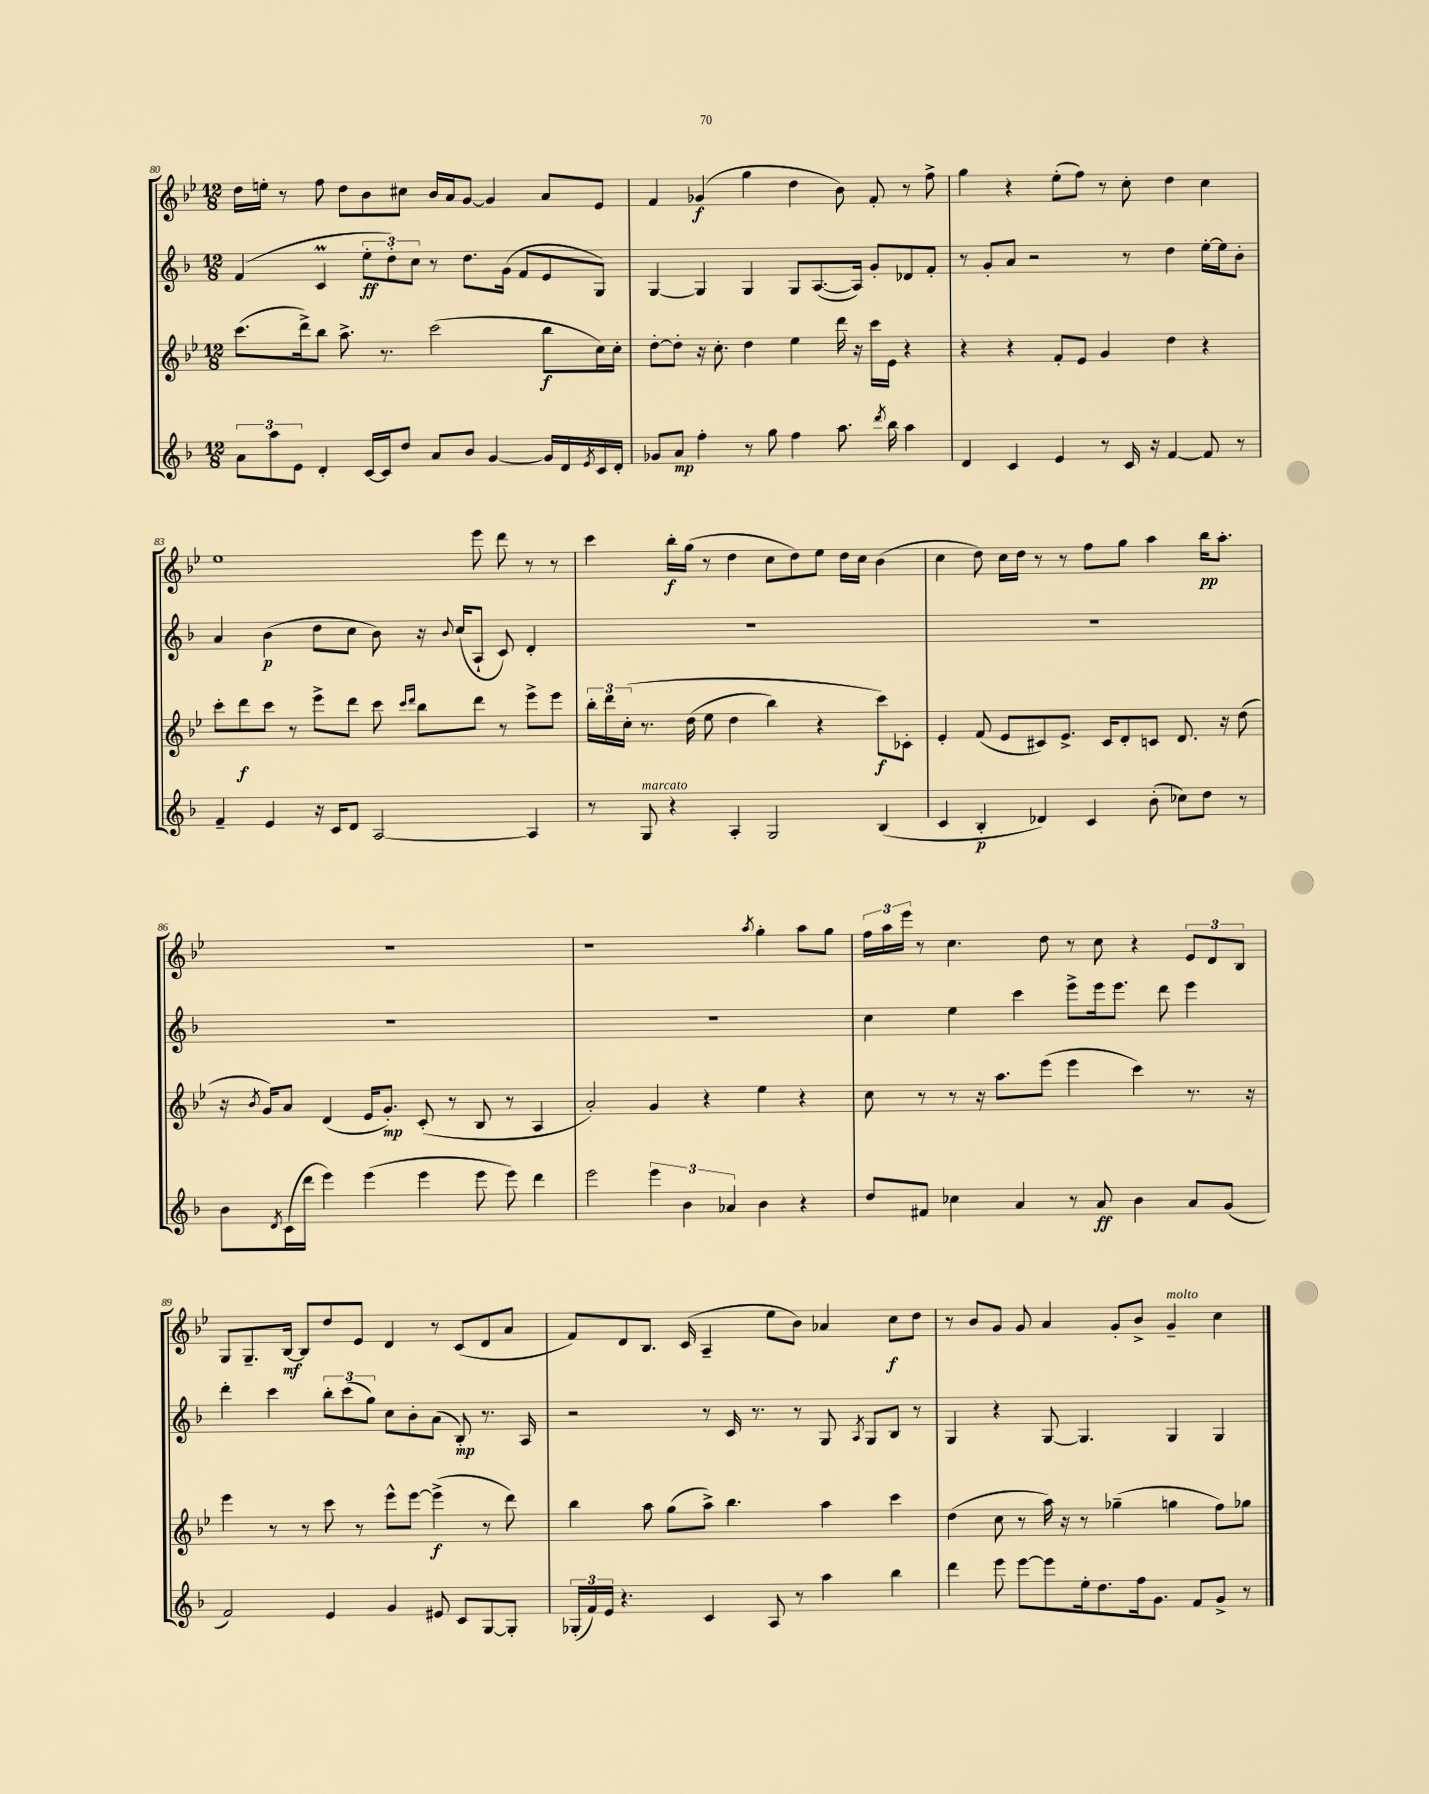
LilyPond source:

<<
\new StaffGroup <<
\new Staff = "s0" {
    \clef treble \key bes \major \numericTimeSignature \time 12/8
    d''16 e''16-. r8 f''8 d''8 bes'8 cis''8 bes'16 a'16 g'8~ g'4 a'8 ees'8 |
    f'4 ges'4\f( g''4 d''4 bes'8) f'8-. r8 f''8-> |
    g''4 r4 ees''8-.( f''8) r8 c''8-. d''4 c''4 |
    ees''1 ees'''8 d'''8 r8 r8 |
    c'''4 bes''16-.\f g''16( r8 d''4 c''8 d''8) ees''8 d''16 c''16 bes'4( |
    c''4 d''8) c''16 d''16 r8 r8 f''8 g''8 a''4 bes''16\pp a''8.-. |
    R1. |
    r1 \acciaccatura { a''8 } g''4-. a''8 g''8 |
    \tuplet 3/2 { f''16 a''16 ees'''16 } r8 c''4. d''8 r8 c''8 r4 \tuplet 3/2 { ees'8 d'8 bes8 } |
    g8 g8.-- bes16~\mf bes8 d''8 ees'8 d'4 r8 c'8( d'8 a'8 |
    f'8) d'8 bes8. c'16( a4-- ees''8 bes'8) aes'4 c''8\f d''8 |
    r8 bes'8 g'8 g'8 a'4 g'8-. bes'8-> g'4--^\markup { \italic "molto" } c''4 \bar "|." |
}
\new Staff = "s1" {
    \clef treble \key f \major \numericTimeSignature \time 12/8
    f'4( c'4\prall \tuplet 3/2 { e''8-.\ff d''8-.) c''8 } r8 d''8. g'16( f'8 e'8 g8) |
    g4~ g4 g4 g8 a8.~( a16) g'8-. des'8 f'8-. |
    r8 g'8-. a'8 r2 r8 d''4 e''16~-. e''16 bes'8-. |
    a'4 bes'4\p( d''8 c''8 bes'8) r16 \appoggiatura { bes'8 } c''16( a8-! c'8) d'4-. |
    R1. |
    R1. |
    R1. |
    R1. |
    c''4 e''4 c'''4 e'''8-> e'''16 e'''8. d'''8 e'''4 |
    d'''4-. c'''4 \tuplet 3/2 { bes''8-. c'''8( g''8) } c''8 bes'8-. a'8( bes8-.\mp) r8. a16 |
    r2 r8 c'16 r8. r8 g8 \acciaccatura { a8 } g8 bes8 r8 |
    g4 r4 g8~ g4. g4 g4 \bar "|." |
}
\new Staff = "s2" {
    \clef treble \key bes \major \numericTimeSignature \time 12/8
    c'''8.( d'''16->) bes''8 a''8.-> r8. c'''2( bes''8\f c''16) c''16-. |
    d''8~-. d''8-. r16 c''8.-. d''4 ees''4 d'''16 r16 c'''16 ees'16 r4 |
    r4 r4 f'8-. ees'8 g'4 d''4 r4 |
    c'''8-. d'''8\f c'''8 r8 ees'''8-> d'''8 c'''8 \grace { c'''16 d'''16 } bes''8 d'''8 r8 ees'''8-> ees'''8 |
    \tuplet 3/2 { bes''16-. d'''16 c''16-.\( } r8. d''16( ees''8 d''4 bes''4) r4 c'''8\f\) ces'8-. |
    ees'4-. f'8( ees'8 cis'8) ees'8.-> cis'16 d'8-. c'8 d'8. r16 d''8( |
    r16 \acciaccatura { bes'8 } g'16) a'8 d'4( ees'16 g'8.-.\mp) c'8-.( r8 bes8 r8 a4 |
    a'2-.) g'4 r4 ees''4 r4 |
    c''8 r8 r8 r16 a''8. ees'''8( ees'''4 c'''4) r8. r16 |
    ees'''4 r8 r8 c'''8 r8 ees'''8-^ ees'''8~ ees'''4->\f( r8 d'''8) |
    bes''4 a''8 g''8( a''8->) bes''4. a''4 c'''4 |
    d''4( c''8 r8 a''16) r16 r8 ges''4--( g''4 f''8) ges''8 \bar "|." |
}
\new Staff = "s3" {
    \clef treble \key f \major \numericTimeSignature \time 12/8
    \tuplet 3/2 { a'8 a''8 e'8 } d'4-. c'16~ c'16 d''8 a'8 bes'8 g'4~ g'16 d'16 \acciaccatura { e'8 } c'16 d'16-. |
    ges'8 a'8\mp f''4-. r8 g''8 f''4 a''8. \acciaccatura { d'''8 } bes''16 a''4 |
    d'4 c'4 e'4 r8 c'16 r16 f'4~ f'8 r8 |
    f'4-- e'4 r16 c'16 d'8 a2~ a4 |
    r8 g8^\markup { \italic "marcato" } r4 a4-. g2 bes4( |
    c'4 bes4-.\p des'4) c'4 bes'8-.( ces''8) d''8 r8 |
    bes'8 \acciaccatura { d'8 } c'16( d'''16 e'''4) e'''4( e'''4 e'''8 e'''8) d'''4 |
    e'''2 \tuplet 3/2 { e'''4 bes'4 aes'4 } bes'4 r4 |
    d''8 fis'8 ces''4 a'4 r8 a'8\ff bes'4 a'8 g'8( |
    f'2) e'4 g'4 eis'8 c'8 g8~ g8-. |
    \tuplet 3/2 { ges16-.( f'16) e'16 } r4. c'4 a8 r8 a''4 bes''4 |
    d'''4 e'''8 e'''8~ e'''8 e''16-. d''8. f''16 g'8. f'8 g'8-> r8 \bar "|." |
}
>>
>>
\layout { \context { \Score currentBarNumber = #80 } }
